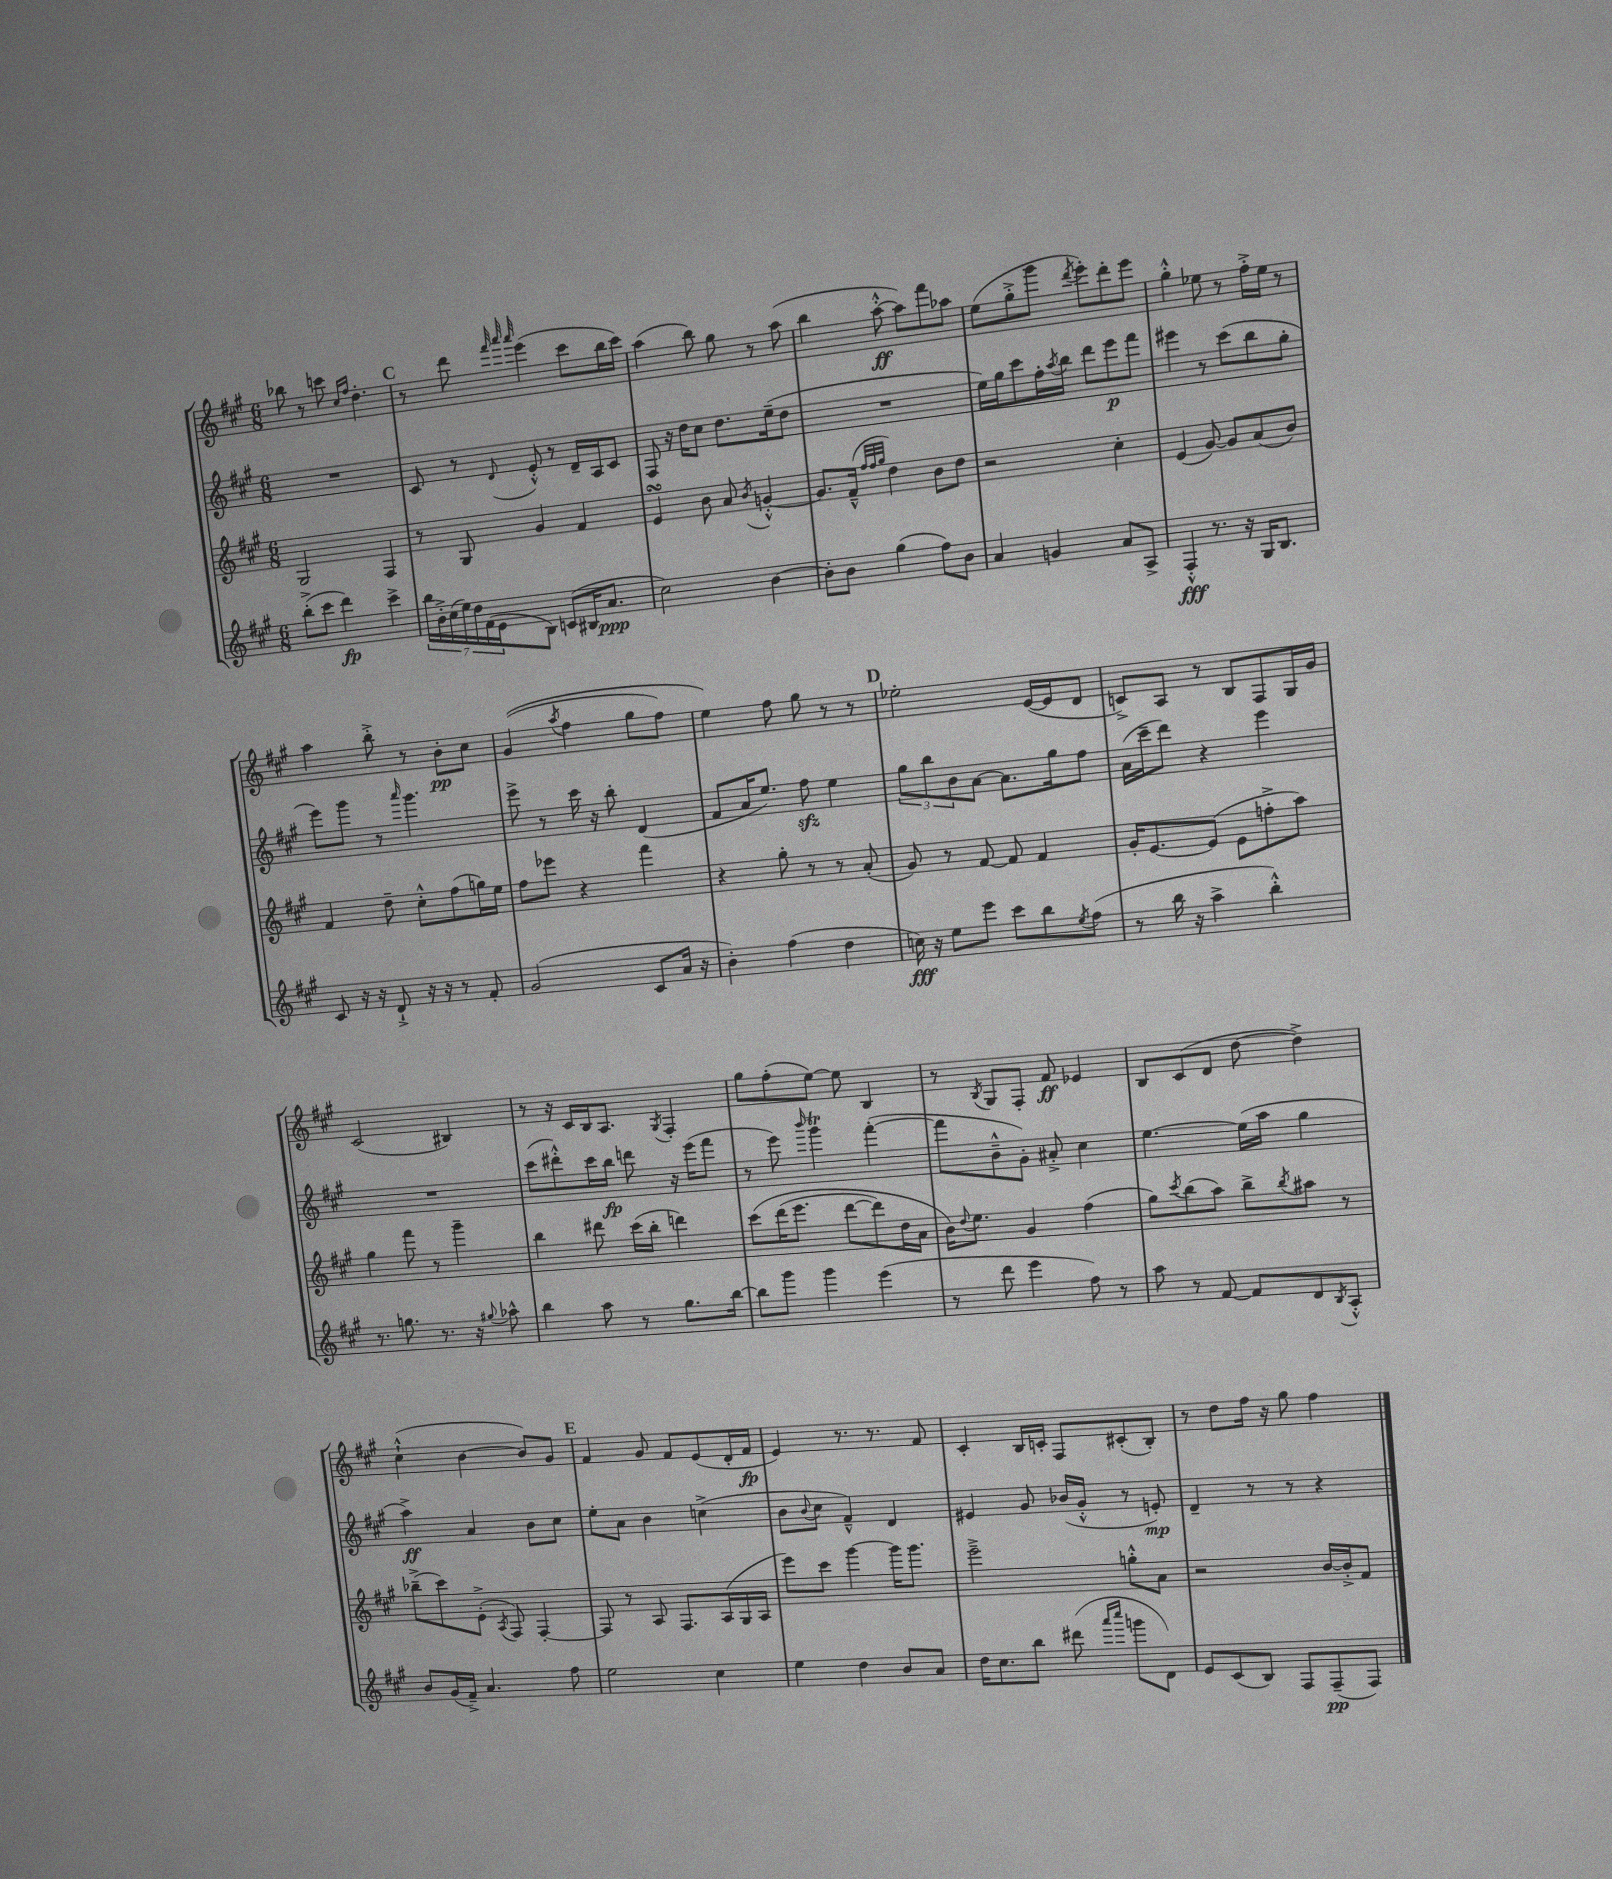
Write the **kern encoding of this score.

**kern	**dynam	**kern	**kern	**dynam	**kern	**dynam
*part4	*part4	*part3	*part2	*part2	*part1	*part1
*staff4	*staff4	*staff3	*staff2	*staff2	*staff1	*staff1
*clefG2	*	*clefG2	*clefG2	*	*clefG2	*
*k[f#c#g#]	*	*k[f#c#g#]	*k[f#c#g#]	*	*k[f#c#g#]	*
*M6/8	*	*M6/8	*M6/8	*	*M6/8	*
=112	=112	=112	=112	=112	=112	=112
(8bb'^\L	.	2G#/	2.r	.	8bb-X\	.
8ccc#\J	.	.	.	.	8r	.
4ddd\)	fp	.	.	.	8cccn\	.
.	.	.	.	.	16qqcc#/LL	.
.	.	.	.	.	16qqff#/JJ	.
.	.	.	.	.	4.dd'\	.
4ccc#^\	.	4F#/	.	.	.	.
!!LO:REH:place=s1:t=C
=113	=113	=113	=113	=113	=113	=113
28bb\LL	.	8r	8c#/	.	8r	.
28b'^\	.	.	.	.	.	.
(28cc#\	.	.	.	.	.	.
28ee\)	.	.	.	.	.	.
.	.	8G#/	8r	.	8ddd\	.
28dd\	.	.	.	.	.	.
(28f#\	.	.	.	.	.	.
28e\J	.	.	.	.	.	.
.	.	.	.	.	32qqfff#/	.
.	.	.	.	.	32qqaaa/	.
.	.	.	8qqd/	.	32qqaaa/	.
8B\J)	.	4g#/	8e'^^/	.	(4eee\	.
(8cn/L	.	.	8r	.	.	.
16B#X/K	.	4f#/	16d~/LL	.	8ccc#\L	.
8.a/J	ppp	.	16A/J	.	.	.
.	.	.	8c#/J	.	16bb\L	.
.	.	.	.	.	16ccc#\JJ)	.
=114	=114	=114	=114	=114	=114	=114
2cc#\)	.	4esSSS/	8F#/	.	(4aa\	.
.	.	.	16r	.	.	.
.	.	.	16dd\KL	.	.	.
.	.	8b\	8cc#\J	.	8bb\)	.
.	.	8a/	8.dd\L	.	8gg#\	.
.	.	8qb/	.	.	.	.
[4b\	.	[4gn'^^/	.	.	8r	.
.	.	.	(16ee~\k	.	.	.
.	.	.	8dd\J	.	(8aa\	.
=115	=115	=115	=115	=115	=115	=115
8b'\L]	.	8.g/L]	2.r	.	4bb\	.
8b\J	.	.	.	.	.	.
.	.	(16f#~^^/Jk	.	.	.	.
.	.	32qqff#/LLL	.	.	.	.
.	.	32qqff#/	.	.	.	.
.	.	32qqgg#/JJJ	.	.	.	.
(4gg#\	.	4dd\)	.	.	[8aa'^^\	ff
.	.	.	.	.	8aa\L])	.
8ff#\L)	.	8b\L	.	.	8fff#\	.
8b\J	.	8dd\J	.	.	8aa-X\J	.
=116	=116	=116	=116	=116	=116	=116
4a/	.	2r	16ee\LL)	.	(8ee\L	.
.	.	.	16gg#\J	.	.	.
.	.	.	8ccc#\	.	8gg#'^\	.
4gn/	.	.	16ff#'\L	.	8ggg#\J	.
.	.	.	8qaa/	.	.	.
.	.	.	16bb\JJ	.	.	.
.	.	.	.	.	8qddd/	.
.	.	.	8ddd\L	.	8eee'\L)	.
8a/L	.	4cc#'\	8eee\	p	8ddd'\	.
8A^/J	.	.	8fff#\J	.	8eee\J	.
=117	=117	=117	=117	=117	=117	=117
4F#'^^/	fff	(4e/	4eee#X\	.	4gg#'^^\	.
8.r	.	[8g#/)	8r	.	8ee-X\	.
.	.	8g#/L]	(8ccc#\L	.	8r	.
16r	.	.	.	.	.	.
16G#/KL	.	(8a/	8bb\	.	16ff#'^\LL	.
8.B/J	.	.	.	.	16ee-\JJ	.
.	.	8b/J)	8gg#'\J	.	8r	.
!!LO:LB:g=z
=118	=118	=118	=118	=118	=118	=118
8c#/	.	4f#/	8eee\L)	.	4aa\	.
16r	.	.	8ggg#\J	.	.	.
16r	.	.	.	.	.	.
8d`^/	.	8dd~\	8r	.	8bb'^\	.
.	.	.	16qqaaa/	.	.	.
16r	.	8cc#'^^\L	4.ggg#\	.	8r	.
16r	.	.	.	.	.	.
8r	.	(8ff#\	.	.	8b'\L	pp
8f#'/	.	16ggn\L)	.	.	8cc#\J	.
.	.	16ee\JJ	.	.	.	.
=119	=119	=119	=119	=119	=119	=119
(2g#/	.	8ff#\L	8eee^\	.	((4g#/	.
.	.	8eee-X\J	8r	.	.	.
.	.	.	.	.	8qaa/	.
.	.	4r	16ccc#\	.	4ff#\	.
.	.	.	16r	.	.	.
.	.	.	8bb'\	.	.	.
8c#/L	.	4fff#\	(4d/	.	8gg#\L	.
16a/Jk	.	.	.	.	8ff#\J)	.
16r	.	.	.	.	.	.
=120	=120	=120	=120	=120	=120	=120
4b'\)	.	4r	8f#/L	.	4ee\)	.
.	.	.	16a/K	.	.	.
.	.	.	8.ee/J)	.	.	.
(4ff#\	.	8gg#'\	.	.	8ff#\	.
.	.	8r	8ff#zz\	.	8gg#\	.
4dd\	.	8r	4ee\	.	8r	.
.	.	(8a'/	.	.	8r	.
!!LO:REH:place=s1:t=D
=121	=121	=121	=121	=121	=121	=121
16ccn\)	fff	8g#/)	12gg#\L	.	2ee-X'\	.
16r	.	.	.	.	.	.
.	.	.	12bb\	.	.	.
8ee\L	.	8r	.	.	.	.
.	.	.	12b\	.	.	.
8eee\J	.	[8f#/	[8a\J	.	.	.
8ccc#\L	.	8f#/]	8.a\L]	.	.	.
8bb\	.	4f#/	.	.	([16e/LL	.
.	.	.	16gg#\k	.	16e/J]	.
8qee/	.	.	.	.	.	.
(8ff#\J	.	.	8ff#\J	.	8d/J	.
=122	=122	=122	=122	=122	=122	=122
8r	.	16g#'/KL	(16a\LL	.	8cn^/L)	.
.	.	[8.e/	16ccc#~\J	.	.	.
16bb\	.	.	8ddd\J)	.	8A/J	.
16r	.	.	.	.	.	.
4aa^\	.	(8e/J]	4r	.	8r	.
.	.	8e\L	.	.	8B/L	.
4bb'^^\)	.	8ffn'^\	4eee\	.	8F#/	.
.	.	8aa\J)	.	.	16G#/L	.
.	.	.	.	.	16g#/JJ	.
!!LO:LB:g=z
=123	=123	=123	=123	=123	=123	=123
8.r	.	4gg#\	2.r	.	(2c#/	.
8.ggn\	.	.	.	.	.	.
.	.	8fff#\	.	.	.	.
8.r	.	8r	.	.	.	.
.	.	4ggg#~\	.	.	4B#X/)	.
16r	.	.	.	.	.	.
8qqgg#X/	.	.	.	.	.	.
8aa-X^^\	.	.	.	.	.	.
=124	=124	=124	=124	=124	=124	=124
4bb\	.	4bb\	(8ccc#\L	.	8r	.
.	.	.	8ddd#X'^^\)	.	16r	.
.	.	.	.	.	16c#/LL	.
8aa\	.	8ddd#X\	16ccc#\L	.	16B/J	.
.	.	.	16bb\JJ	fp	8.A/J	.
8r	.	(16ccc#\LL	8dddn\	.	.	.
.	.	16bb'\JJ	.	.	.	.
.	.	.	.	.	8qG#/	.
8.gg#\L	.	4dddn\)	16r	.	4F#'/	.
.	.	.	(16eee\KL	.	.	.
.	.	.	8fff#\J	.	.	.
[16bb\Jk	.	.	.	.	.	.
=125	=125	=125	=125	=125	=125	=125
8bb\L]	.	(8ccc#\L	8r	.	8gg#\L	.
8ggg#\J	.	(16ddd\K	8eee\)	.	(8ff#'\	.
.	.	8.eee\J	.	.	.	.
.	.	.	16qqbbb/	.	.	.
4ggg#\	.	.	4ggg#t\	.	[8ee\J)	.
.	.	[8ddd\L	.	.	8ee\]	.
(4eee\	.	8ddd\])	([4fff#'\	.	4B/	.
.	.	16dd\L	.	.	.	.
.	.	16a\JJ	.	.	.	.
=126	=126	=126	=126	=126	=126	=126
8r	.	16b\KL)	8fff#\L]	.	8r	.
.	.	8qqdd/	.	.	.	.
.	.	8.ee\J	.	.	.	.
.	.	.	.	.	8qB/	.
8ddd\	.	.	8b~^^\	.	8G#/L	.
4eee\	.	4g#/	8g#'\J)	.	8F#'/J	.
.	.	.	8a#X'^/	.	8f#/	ff
8ff#\)	.	(4ff#\	4cc#\	.	4e-X/	.
8r	.	.	.	.	.	.
=127	=127	=127	=127	=127	=127	=127
8aa\	.	8gg#\L)	[4.ee\	.	8B/L	.
.	.	8qccc#/	.	.	.	.
8r	.	(8bb\	.	.	(8c#/	.
[8f#/	.	8aa\J)	.	.	8d/J	.
8f#/L]	.	8bb^\L	(16ee\LL]	.	[8dd\	.
.	.	.	16aa\JJ	.	.	.
.	.	8qbb/	.	.	.	.
8d/	.	8aa#X\J	4gg#\	.	4dd^\])	.
8qB/	.	.	.	.	.	.
8A'^^/J	.	8r	.	.	.	.
!!LO:LB:g=z
=128	=128	=128	=128	=128	=128	=128
8b/L	.	(8bb-X~^\L	4aa^\)	ff	(4cc#`^^\	.
(16g#/L	.	8ccc#\)	.	.	.	.
16f#~^/JJ)	.	.	.	.	.	.
4.a/	.	(8e'^\J	4a/	.	[4b\	.
.	.	8qA/	.	.	.	.
.	.	8F#/)	.	.	.	.
.	.	[4F#'/	8b\L	.	8b/L])	.
8ff#\	.	.	8cc#\J	.	8g#/J	.
!!LO:REH:place=s1:t=E
=129	=129	=129	=129	=129	=129	=129
2ee\	.	8F#/]	8ee'\L	.	4f#/	.
.	.	8r	8a\J	.	.	.
.	.	8A/	4b\	.	8g#/	.
.	.	8.F#/L	.	.	8f#/L	.
4cc#\	.	.	(4ccn^\	.	(8e/	.
.	.	(16A/L	.	.	.	.
.	.	16G#/	.	.	16d'/L	.
.	.	16A/JJ	.	.	16f#/JJ	fp
=130	=130	=130	=130	=130	=130	=130
4ee\	.	8eee\L)	8b\L	.	4e/)	.
.	.	.	8qqb/	.	.	.
.	.	8ccc#\J	8cc#\J	.	.	.
4dd\	.	[4ggg#\	4f#~^^/)	.	8.r	.
.	.	.	.	.	8.r	.
8b/L	.	16ggg#\KL]	4d/	.	.	.
.	.	8.ggg#\J	.	.	.	.
8a/J	.	.	.	.	8f#/	.
=131	=131	=131	=131	=131	=131	=131
16dd\KL	.	2eee~^\	4e#X/	.	4c#'/	.
8.cc#\	.	.	.	.	.	.
8bb\J	.	.	8g#/	.	16B/LL	.
.	.	.	.	.	16cn'/JJ	.
(8ddd#X\	.	.	(16b-X/LL	.	8F#/L	.
.	.	.	16g#'^^/JJ	.	.	.
16qqaaa/LL	.	.	.	.	.	.
16qqcccc#/JJ	.	.	.	.	.	.
8gggn\L	.	8ggn'^^\L	8r	.	(8c#X'/	.
8d\J)	.	8a\J	8en'/)	mp	8B'/J)	.
=132	=132	=132	=132	=132	=132	=132
8e/L	.	2r	4d~/	.	8r	.
(8c#/	.	.	.	.	8dd\L	.
8B/J)	.	.	8r	.	16ff#\Jk	.
.	.	.	.	.	16r	.
8F#/L	.	.	8r	.	8gg#\	.
(8F#~/	pp	[16b/LL	4r	.	4ff#\	.
.	.	16b'^/J]	.	.	.	.
8F#/J)	.	8f#/J	.	.	.	.
==	==	==	==	==	==	==
*-	*-	*-	*-	*-	*-	*-
